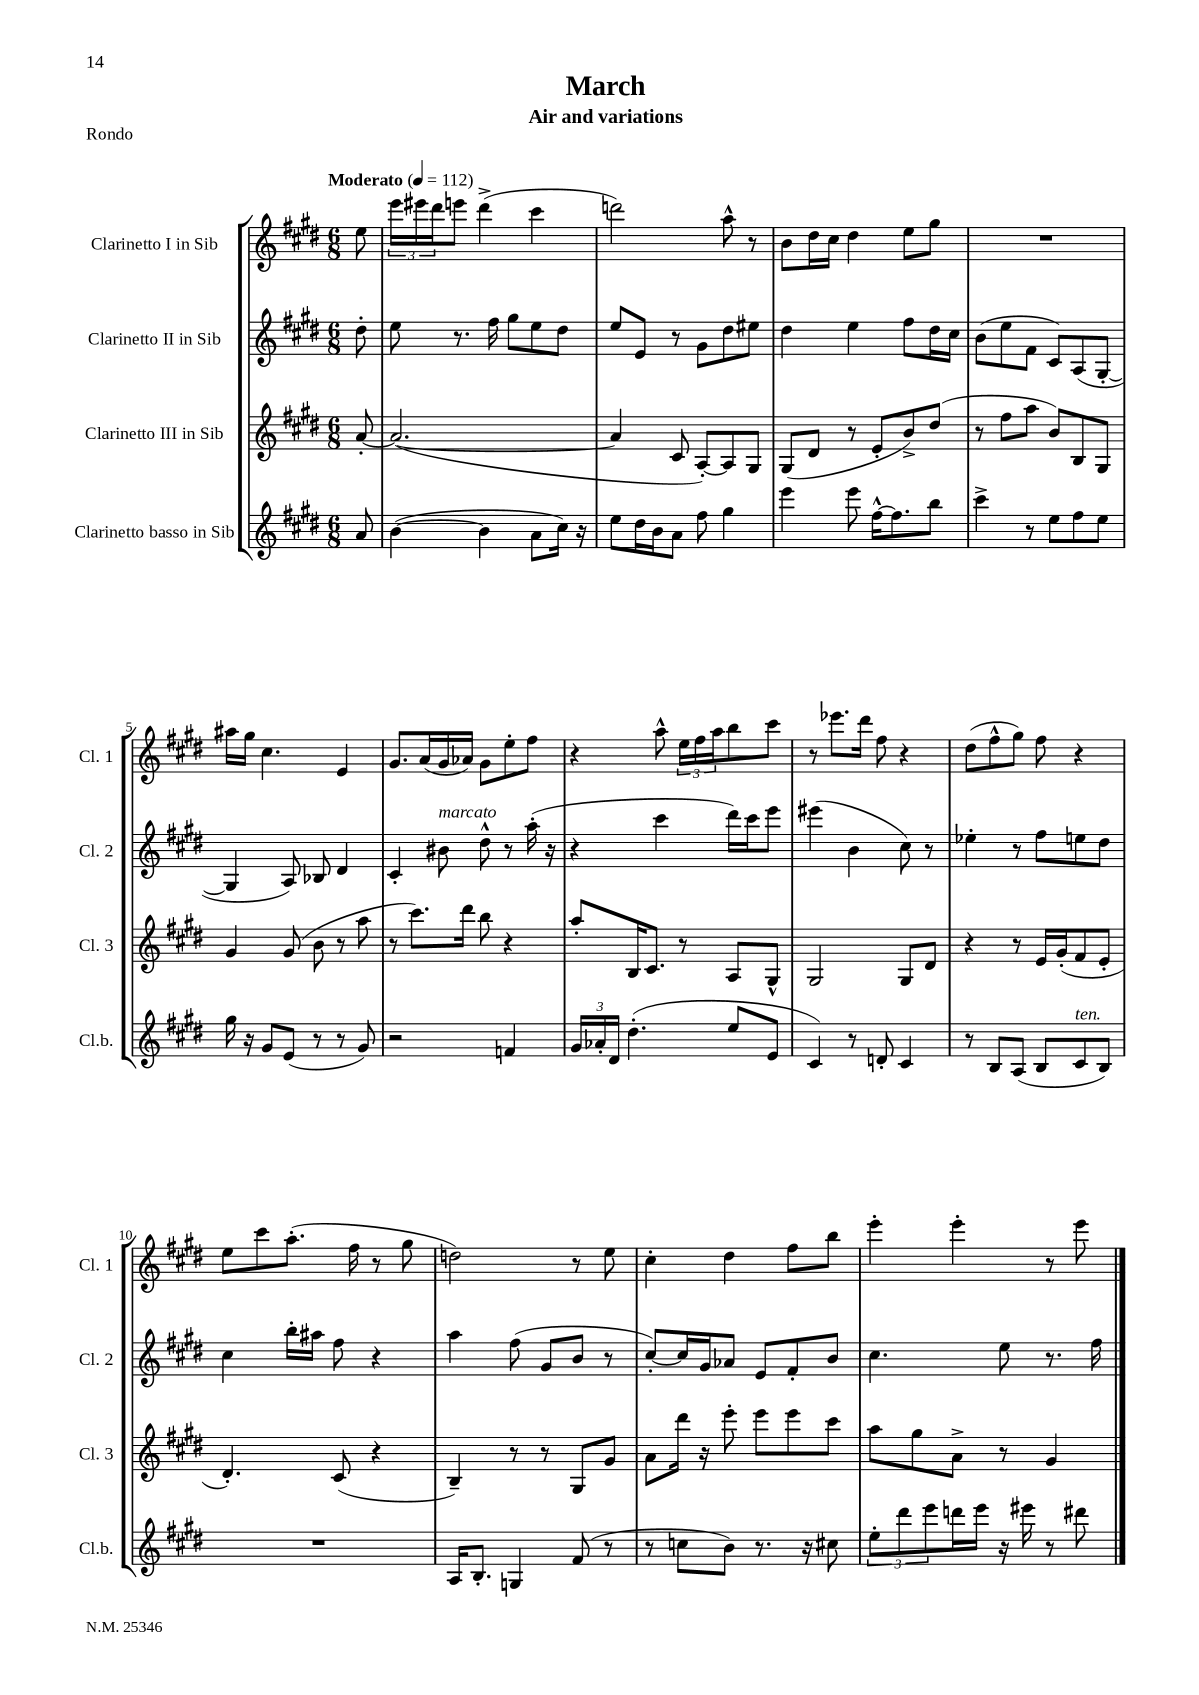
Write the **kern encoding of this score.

**kern	**kern	**kern	**kern
*part4	*part3	*part2	*part1
*staff4	*staff3	*staff2	*staff1
*I"Clarinetto basso in Sib	*I"Clarinetto III in Sib	*I"Clarinetto II in Sib	*I"Clarinetto I in Sib
*I'Cl.b.	*I'Cl. 3	*I'Cl. 2	*I'Cl. 1
*clefG2	*clefG2	*clefG2	*clefG2
*k[f#c#g#d#]	*k[f#c#g#d#]	*k[f#c#g#d#]	*k[f#c#g#d#]
*M6/8	*M6/8	*M6/8	*M6/8
*MM112	*MM112	*MM112	*MM112
=	=	=	=
!	!	!	!LO:TX:a:B:t=Moderato
8a/	[8a'/	8dd#'\	8ee\
=1	=1	=1	=1
([4b\	(2.a/_	8ee\	24eee\LL
.	.	.	24eee#X\
.	.	.	24ddd#\J
.	.	8.r	8eeen\J
4b\]	.	.	(4ddd#^\
.	.	16ff#\	.
.	.	8gg#\L	.
8a\L	.	8ee\	4ccc#\
16cc#\Jk)	.	8dd#\J	.
16r	.	.	.
=2	=2	=2	=2
8ee\L	4a/]	8ee/L	2dddn\)
16dd#\L	.	8e/J	.
16b\J	.	.	.
8a\J	8c#/	8r	.
8ff#\	[8A'/L)	8g#\L	.
4gg#\	8A/]	8dd#\	8aa^^\
.	8G#/J	8ee#X\J	8r
=3	=3	=3	=3
4eee\	(8G#/L	4dd#\	8b\L
.	8d#/J	.	16dd#\L
.	.	.	16cc#\JJ
8eee\	8r	4ee\	4dd#\
[16ff#^^\KL	8e'/L	.	.
8.ff#\]	.	.	.
.	8b^/)	8ff#\L	8ee\L
8bb\J	(8dd#/J	16dd#\L	8gg#\J
.	.	16cc#\JJ	.
=4	=4	=4	=4
4ccc#^\	8r	(8b\L	2.r
.	8ff#\L	8ee\	.
8r	8aa\J	8f#\J	.
8ee\L	8b/L)	8c#/L)	.
8ff#\	8B/	(8A/	.
8ee\J	8G#/J	[8G#'/J	.
!!LO:LB:g=z
=5	=5	=5	=5
16gg#\	4g#/	4G#/]	16aa#X\LL
16r	.	.	16gg#\JJ
8g#/L	.	.	4.cc#\
(8e/J	(8g#/	8A/)	.
8r	8b\	8B-X/	.
8r	8r	4d#/	4e/
8g#/)	8aa\	.	.
=6	=6	=6	=6
2r	8r	4c#'/	8.g#/L
.	8.ccc#\L)	.	.
.	.	.	(16a/L
!	!	!LO:TX:a:i:t=marcato	!
.	.	8b#X\	16g#/
.	16ddd#\Jk	.	16a-X/JJ)
.	8bb\	8dd#^^\	8g#\L
4fn/	4r	8r	8ee'\
.	.	(16aa'\	8ff#\J
.	.	16r	.
=7	=7	=7	=7
24g#/LL	8aa'/L	4r	4r
24a-X'/	.	.	.
24d#/JJ	.	.	.
(4.dd#'\	16B/K	.	.
.	8.c#/J	.	.
.	.	4ccc#\	8aa^^\
.	8r	.	24ee\LL
.	.	.	24ff#\
.	.	.	24aa\J
8ee/L	8A/L	16ddd#\LL)	8bb\
.	.	16ccc#\J	.
8e/J	8G#^^/J	8eee\J	8ccc#\J
=8	=8	=8	=8
4c#/)	2G#/	(4eee#X\	8r
.	.	.	8.eee-X\L
8r	.	4b\	.
.	.	.	16ddd#\Jk
8dn'/	.	.	8ff#\
4c#/	8G#/L	8cc#\)	4r
.	8d#/J	8r	.
=9	=9	=9	=9
8r	4r	4ee-X'\	(8dd#\L
8B/L	.	.	8ff#^^\
(8A/J	8r	8r	8gg#\J)
8B/L	16e/LL	8ff#\L	8ff#\
.	(16g#'/J	.	.
!LO:TX:a:i:t=ten.	!	!	!
8c#/	8f#/	8een\	4r
8B/J)	8e'/J	8dd#\J	.
!!LO:LB:g=z
=10	=10	=10	=10
2.r	4.d#'/)	4cc#\	8ee\L
.	.	.	8ccc#\
.	.	16bb'\LL	(8.aa'\J
.	.	16aa#X\JJ	.
.	(8c#/	8ff#\	.
.	.	.	16ff#\
.	4r	4r	8r
.	.	.	8gg#\
=11	=11	=11	=11
16A/KL	4B~/)	4aa\	2ddn\)
8.B'/J	.	.	.
4Gn/	8r	(8ff#\	.
.	8r	8g#/L	.
(8f#/	8G#/L	8b/J	8r
8r	8g#/J	8r	8ee\
=12	=12	=12	=12
8r	8a\L	[8cc#'/L)	4cc#'\
8ccn\L	16ddd#\Jk	16cc#/L]	.
.	16r	16g#/J	.
8b\J)	8eee'\	8a-X/J	4dd#\
8.r	8eee\L	8e/L	.
.	8eee\	8f#'/	8ff#\L
16r	.	.	.
8cc#X\	8ccc#\J	8b/J	8bb\J
=13	=13	=13	=13
12ee'\L	8aa\L	4.cc#\	4eee'\
12ddd#\	.	.	.
.	8gg#\	.	.
12eee\	.	.	.
16dddn\L	8a^\J	.	4eee'\
16eee\JJ	.	.	.
16r	8r	8ee\	.
16eee#X\	.	.	.
8r	4g#/	8.r	8r
8ddd#X\	.	.	8eee\
.	.	16ff#\	.
==	==	==	==
*-	*-	*-	*-
